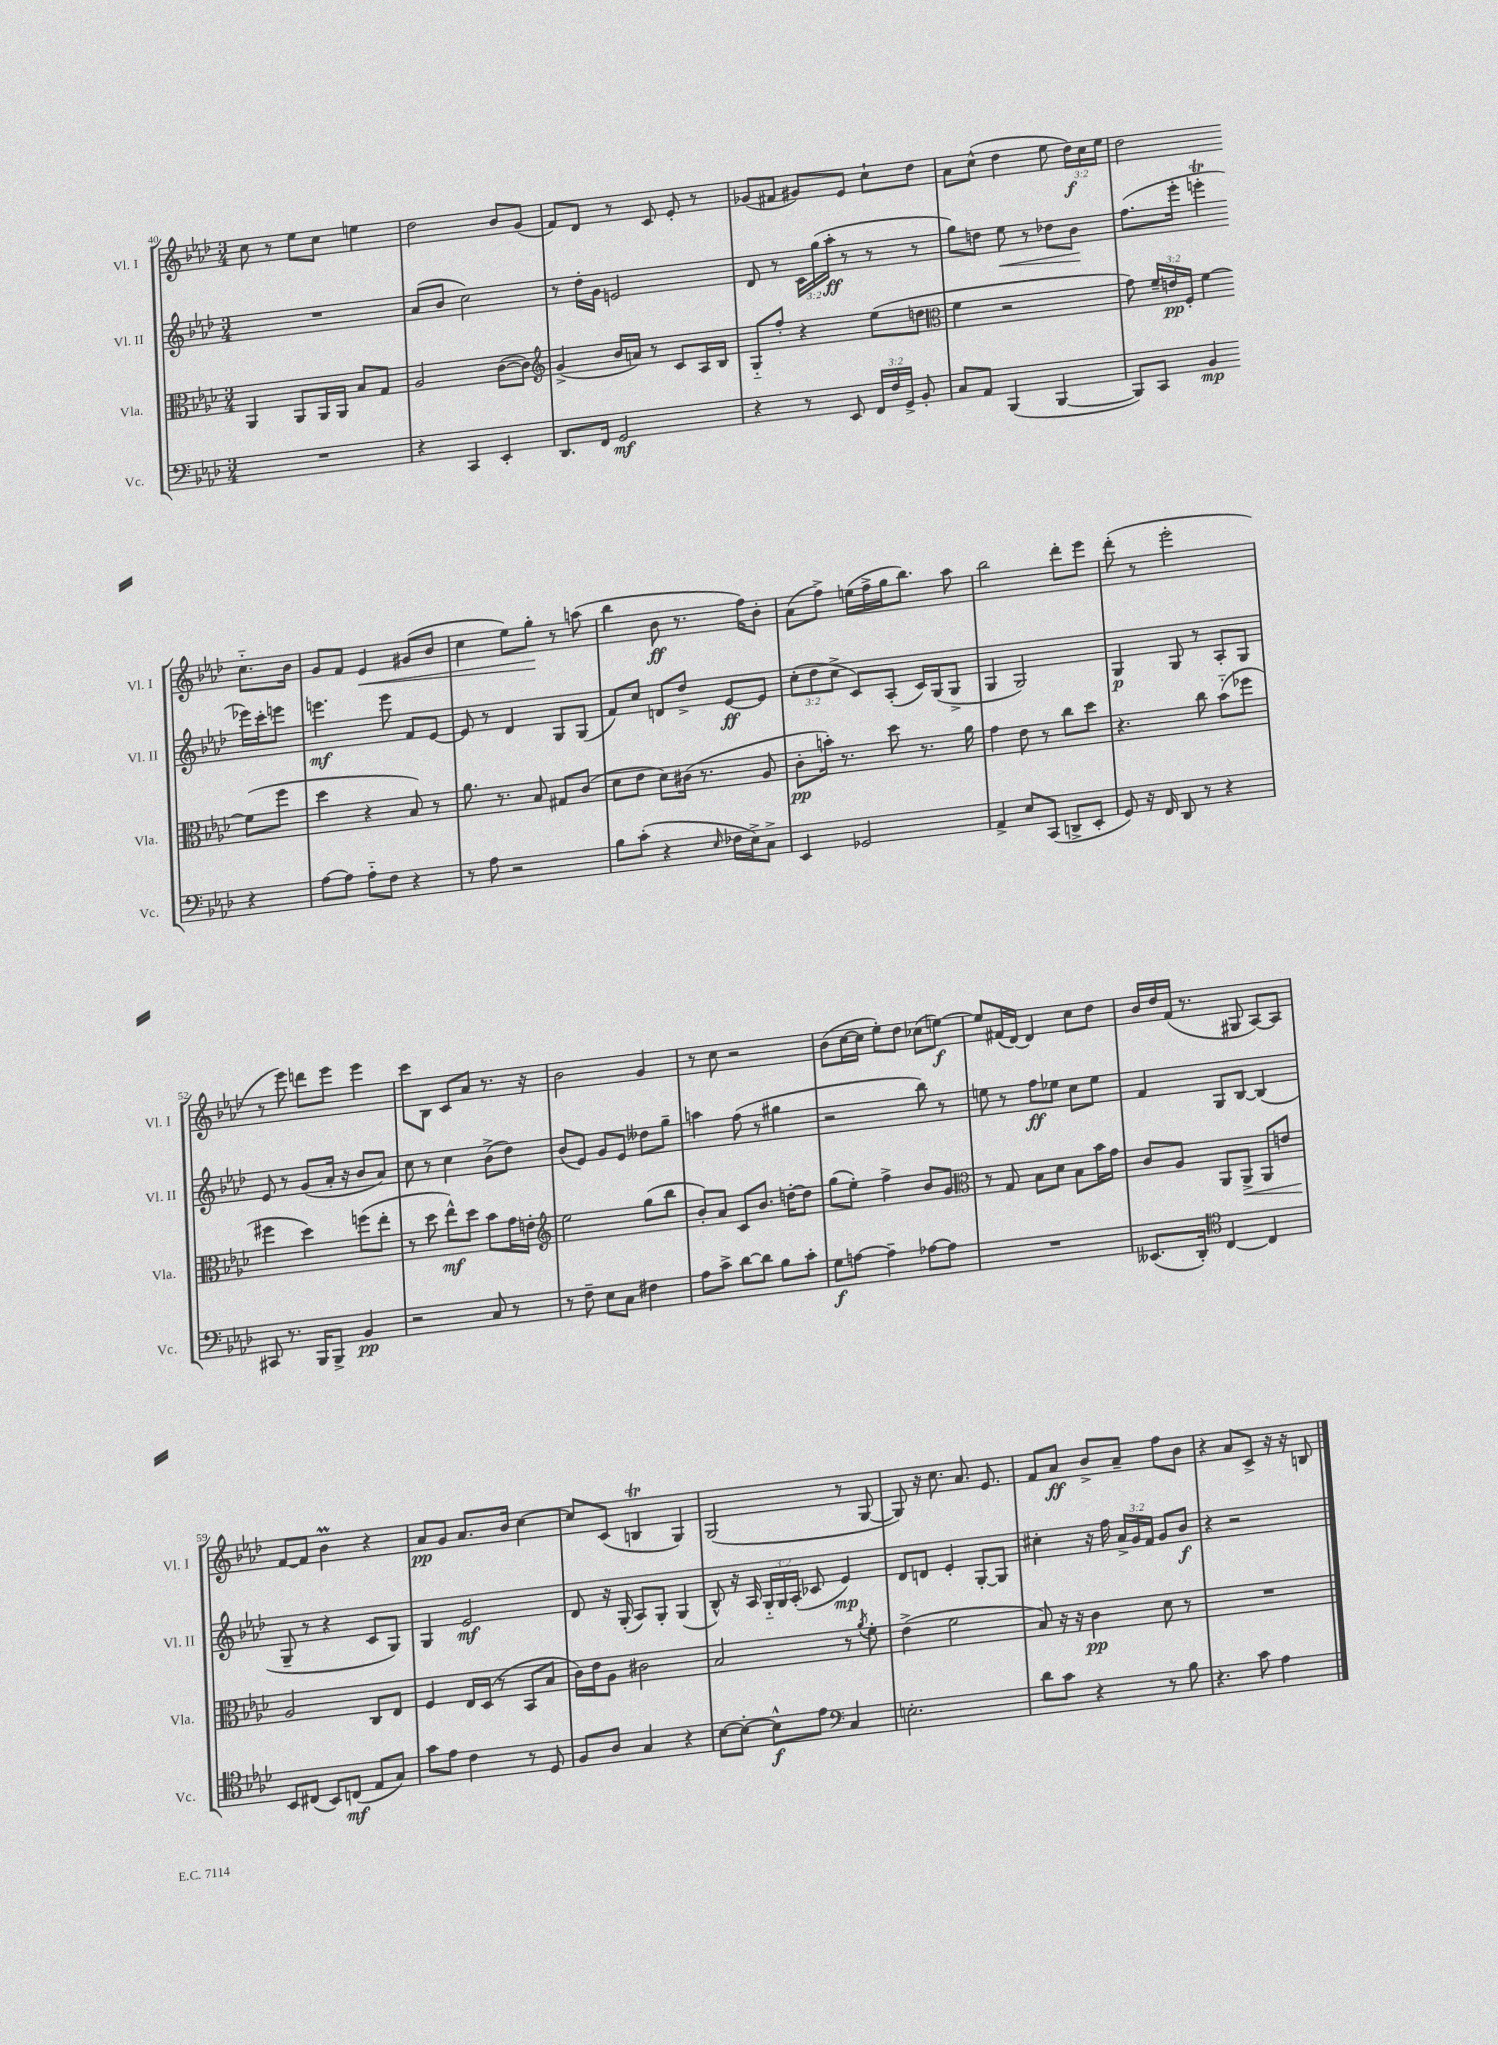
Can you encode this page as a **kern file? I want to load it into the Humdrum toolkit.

**kern	**kern	**kern	**kern
*staff4	*staff3	*staff2	*staff1
*clefF4	*clefC3	*clefG2	*clefG2
*k[b-e-a-d-]	*k[b-e-a-d-]	*k[b-e-a-d-]	*k[b-e-a-d-]
*M3/4	*M3/4	*M3/4	*M3/4
2.r	4AA-	2.r	8cc
.	.	.	8r
.	8AA-	.	8ee-
.	16AA-	.	8cc
.	16AA-	.	.
.	8B-	.	4ee
.	8G	.	.
=	=	=	=
4r	2A-	(8a-	2dd-
.	.	8b-	.
4CC	.	2cc)	.
4EE-'	([8c	.	8b-
.	8c])	.	(8g
=	=	=	=
*	*clefG2	*	*
8.DD-	(4g^	8r	8f)
.	.	16dd-'	8d-
16FF	.	16g	.
2GG	16b-	2e	8r
.	16a)	.	.
.	8r	.	8c
.	8c	.	8e-'
.	16A-	.	8r
.	16B-	.	.
=	=	=	=
4r	8G'~	8d-	(8g-
.	8ff'	8r	8f#
8r	4r	24c	8g#)
.	.	(24gg	.
.	.	24aa-'	.
8EE-	.	8r	8e-
24FF	(8ee-	8r	8cc`
24F	.	.	.
24GG^	.	.	.
8BB-'	8dd	8r	8dd-
=	=	=	=
*	*clefC3	*	*
8C	4f	8gg)	8a-
8AA-	.	8dd	(8cc^^
(4BBB-	2r	8ee-	4dd-
.	.	8r	.
[4BBB-	.	8dd-	8ee-
.	.	8b-	24dd-)
.	.	.	24cc
.	.	.	24ee-
=	=	=	=
8BBB-])	8g)	(8.ff	2dd-
8CC	24f~	.	.
.	24e	.	.
.	.	16eee-'	.
.	24F'	.	.
4BB-	[4f	4eee'	.
4r	(8f]	16eee-)	8.cc'~
.	.	16ccc'	.
.	8ff	8eee	.
.	.	.	16b-
=	=	=	=
[8A-	4dd-	4.eee	8g
8A-]	.	.	8f
8A-'~	4r	.	4e-
8F	.	8eee	.
4r	8B-)	8f	(8g#
.	8r	[8e-	8b-
=	=	=	=
8r	8.a-	8e-]	4cc
8A-	.	8r	.
.	8.r	.	.
2r	.	4d-	8ee-)
.	8B-	.	8gg'
.	8G#	8G	8r
.	(8c	(8G	(8aa
=	=	=	=
8B-	8d-	8f)	4bb-
(8c'	8e-	8cc	.
4r	8d-)	8d	8b-
.	(16c#	8dd-^	8.r
.	8.r	.	.
16qqE-	.	.	.
16F-	.	[8e-	.
16E-^)	.	.	16ff)
8C^	8A-	8e-]	8b-'
=	=	=	=
4EE-	8c'	(12cc'	(8a-
.	.	12dd-	.
.	16b')	.	8ff^)
.	.	12cc^	.
.	8.r	.	.
2GG-	.	8c)	(16ee
.	.	.	16ff^
.	8dd-	(8A-'	16gg
.	.	.	8.bb-)
.	8.r	16c)	.
.	.	(16G	.
.	.	8G^	8aa-
.	16a-	.	.
=	=	=	=
4AA-^	4g	4G	2bb-
8E-	8e-	2G)	.
(8CC	8r	.	.
8DD^	8cc	.	8ddd-'
8EE-'	8dd-	.	8eee-
=	=	=	=
8GG)	4.r	4G	(8ddd-'
16r	.	.	8r
16FF	.	.	.
8DD-	.	8G	2eee-'
8r	8cc	8r	.
4r	(8b-'~	8A-'	.
.	8ff-	8G	.
=	=	=	=
8CC#	4ff#	8e-	8r
8.r	.	8r	8eee-)
.	4dd-)	(8g	8ddd
16BBB-	.	.	.
8BBB-^	.	16a-'	8eee-
.	.	16r	.
4BB-	(8ff	8b-	4eee-
.	8ee-'	8a-)	.
=	=	=	=
2r	8r	8cc	8ccc
.	8dd-	8r	8B-
.	8ee-^^)	4cc	8c
.	8dd-	.	8a-
8C	8b-	(8b-^	8.r
8r	16g	8dd-)	.
.	16e'	.	16r
=	=	=	=
*	*clefG2	*	*
8r	2ee-	(8b-	2b-
8F~	.	8e-)	.
8E-	.	8g	.
8C	.	8e-	.
4F#	(8gg	8dd--	4g
.	8bb-	8gg~	.
=	=	=	=
8A-	8b-')	4aa	8r
8c^	8a-	.	8cc
[8d-	8c	(8ff	2r
8d-]	8.b-	8r	.
8B-	.	4gg#	.
.	[16dd'	.	.
8c'	8dd]	.	.
=	=	=	=
8G	(8gg	2r	(8b-
[8A	8ee-')	.	[16cc
.	.	.	16cc]
4A~]	4ff^	.	8ee-')
.	.	.	8dd-
[8A-	8b-	8bb-)	(8cc-
8A-]	8g	8r	[8ee)
=	=	=	=
*	*clefC3	*	*
2.r	8r	8ee	8ee]
.	8G	8r	(16f#
.	.	.	[16d-)
.	8B-	8ff	4d-]
.	8d-	8ee-	.
.	8B-	8cc	8cc
.	16b-	8ee-	8dd-
.	16g	.	.
=	=	=	=
(8.EE--	8c	4f	16b-
.	.	.	16dd-
.	8A-	.	(16f
16DD-')	.	.	8.r
*clefC4	*	*	*
[4C	8AA-	8G	.
.	8AA-^	[8B-	8G#
4C]	8AA-	(4B-]	[8A-)
.	8e	.	8A-]
=	=	=	=
8BB-	2A-	8G~	[8f
(8C#	.	8r	8f]
8BB-)	.	4r	4b-
(8C	.	.	.
8E-	8C	8c	4r
8G)	8E-	8G)	.
=	=	=	=
8g	4F	4G	8a-
8e-	.	.	8g
4c	16E-	2e-	8.a-
.	(16D-	.	.
.	8r	.	.
.	.	.	16b-
8r	8BB-	.	[4cc
8D-	8B-	.	.
=	=	=	=
8F	16c)	8d-	8cc]
.	16e-	.	.
8A-	8A-	16r	(8c
.	.	(16G'	.
4G	2c#	8A-)	4B
.	.	8G'	.
4r	.	(4G	4G)
=	=	=	=
[8B-	2B-	8B-^^)	(2G
8B-'_	.	16r	.
.	.	16A-	.
8B-^^]	.	24G'~	.
.	.	24G	.
.	.	(24A-'	.
8e-	.	8c-	.
*clefF4	*	*	*
4C	8r	4e-)	8r
.	8qa-	.	.
.	8f'	.	[8G
=	=	=	=
2.E'	(4e-^	8d-	8G])
.	.	8d	16r
.	.	.	8.cc
.	2f	4e-'	.
.	.	.	8.a-
.	.	[8G'	.
.	.	.	8.e-
.	.	8G]	.
=	=	=	=
8d-	8B-)	4cc#'	8f
8c	16r	.	8a-
.	16r	.	.
4r	4c	16r	8b-^
.	.	16ff	.
.	.	24a-^	8a-~
.	.	24g	.
.	.	24f	.
8r	8d-	8g	8ff
8B-	8r	8b-	8b-
=	=	=	=
4.r	2.r	4r	4r
.	.	2r	8a-
8c	.	.	8c^
4A-	.	.	16r
.	.	.	16r
.	.	.	8B
==	==	==	==
*-	*-	*-	*-
